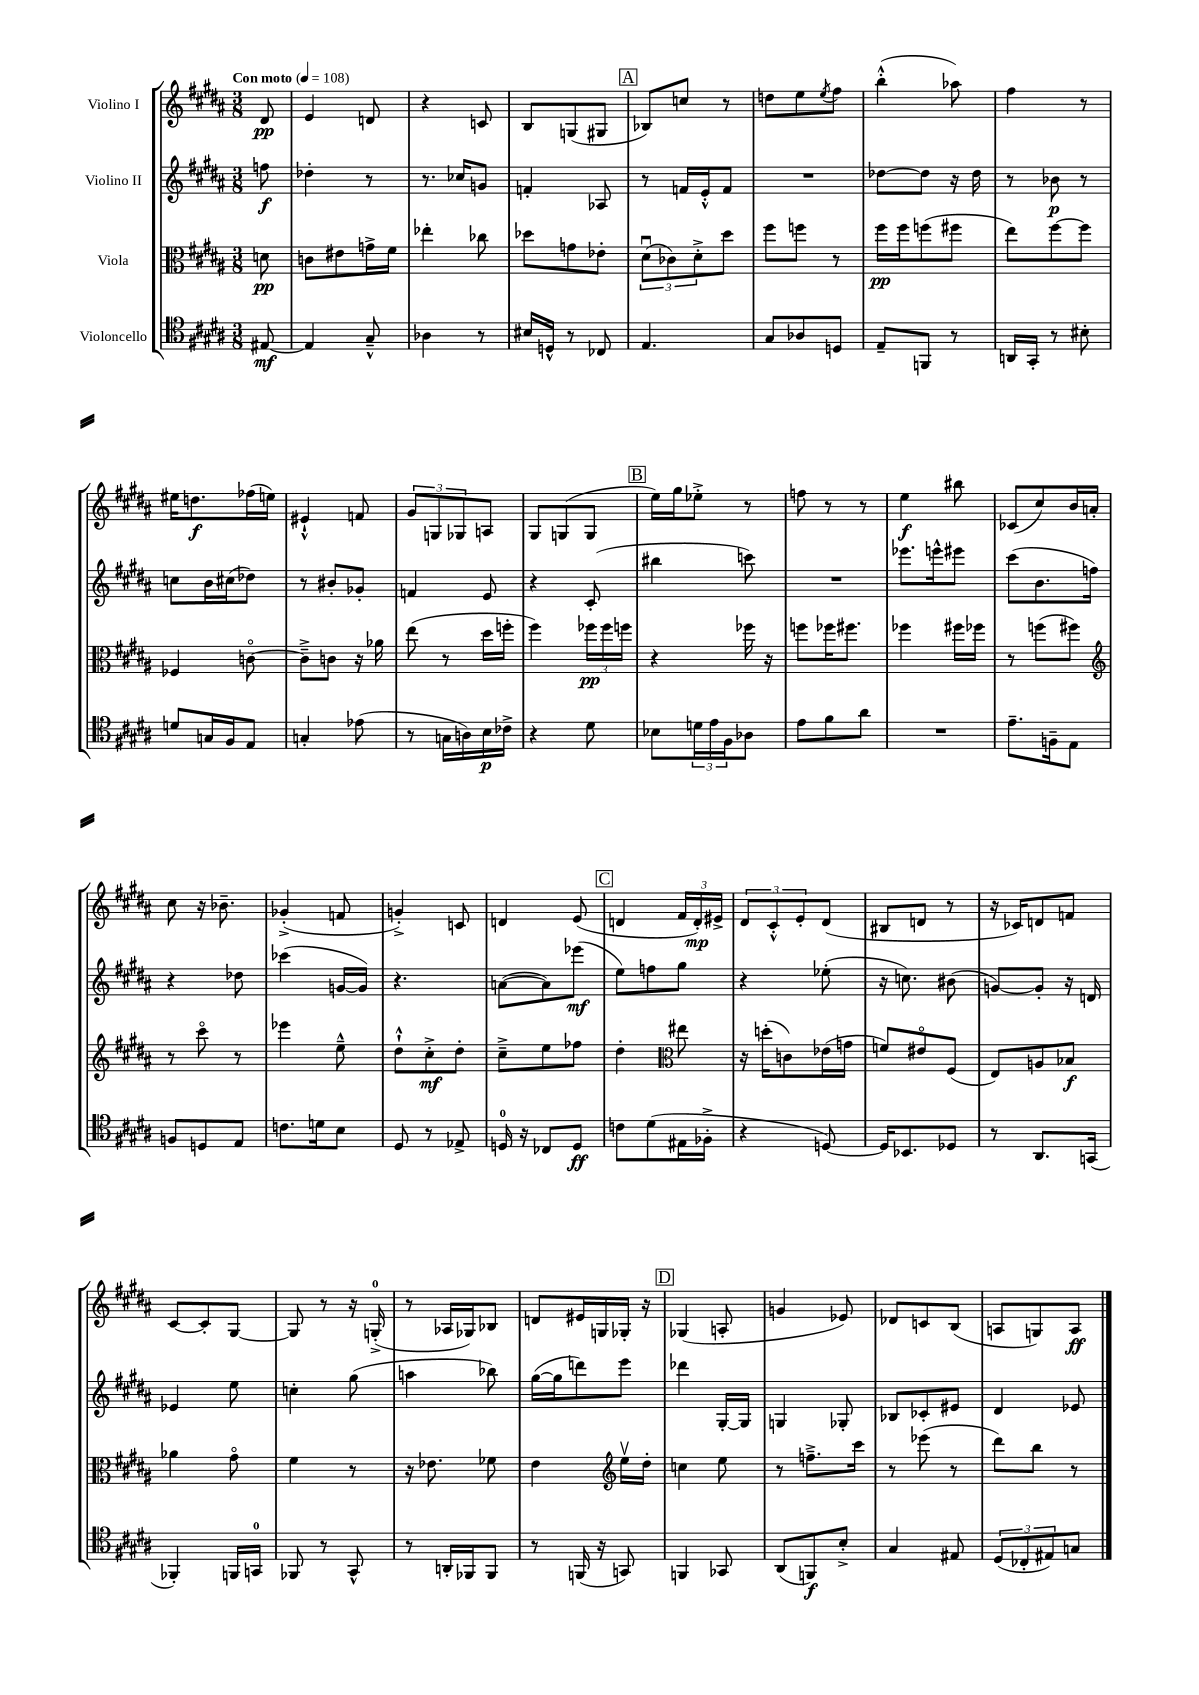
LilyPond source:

<<
\new StaffGroup <<
\new Staff = "s0" \with { instrumentName = "Violino I" } {
    \clef treble \key b \major \numericTimeSignature \time 3/8 \partial 8 \tempo "Con moto" 4 = 108
    dis'8\pp |
    e'4 d'8 |
    r4 c'8 |
    b8 g8( gis8 |
    \mark \markup { \box "A" } bes8) c''8 r8 |
    d''8 e''8 \acciaccatura { e''8 } fis''8 |
    b''4-.-^( aes''8) |
    fis''4 r8 |
    eis''16 d''8.\f fes''16( e''16) |
    eis'4-!-^ f'8 |
    \tuplet 3/2 { gis'8 g8 ges8 } a8 |
    gis8 g8( g8 |
    \mark \markup { \box "B" } e''16) gis''16 ees''8-.-> r8 |
    f''8 r8 r8 |
    e''4\f bis''8 |
    ces'8( cis''8) b'16 a'16-. |
    cis''8 r16 bes'8.-- |
    ges'4-.->( f'8 |
    g'4-.->) c'8 |
    d'4 e'8( |
    \mark \markup { \box "C" } d'4 \tuplet 3/2 { fis'16 d'16-.\mp) eis'16-> } |
    \tuplet 3/2 { dis'8 cis'8-.-^ e'8-. } dis'8( |
    bis8 d'8 r8 |
    r16 ces'16) d'8 f'8 |
    cis'8~ cis'8-. gis8~ |
    gis8 r8 r16 g16-0-.->( |
    r8 aes16 ges16) bes8 |
    d'8 eis'16 g16 ges16-. r16 |
    \mark \markup { \box "D" } ges4( a8-. |
    g'4 ees'8) |
    des'8 c'8 b8( |
    a8 g8) a8\ff \bar "|." |
}
\new Staff = "s1" \with { instrumentName = "Violino II" } {
    \clef treble \key b \major \numericTimeSignature \time 3/8 \partial 8
    f''8\f |
    des''4-. r8 |
    r8. ces''16 g'8 |
    f'4-. aes8 |
    \mark \markup { \box "A" } r8 f'16 e'16-.-^ f'8 |
    R4. |
    des''8~ des''8 r16 des''16 |
    r8 bes'8\p r8 |
    c''8 b'16 cis''16( des''8) |
    r8 bis'8-. ges'8-. |
    f'4 e'8 |
    r4 cis'8-.( |
    \mark \markup { \box "B" } bis''4 c'''8) |
    R4. |
    ees'''8. e'''16-^ eis'''8 |
    cis'''8( b'8. f''16) |
    r4 des''8 |
    ces'''4( g'16~ g'16) |
    r4. |
    a'8~( a'8) ees'''8\mf( |
    \mark \markup { \box "C" } e''8) f''8 gis''8 |
    r4 ees''8-.( |
    r16 c''8.) bis'8( |
    g'8~) g'8-. r16 d'16 |
    ees'4 e''8 |
    c''4-. gis''8( |
    a''4 bes''8) |
    gis''16~( gis''16 d'''8) e'''8 |
    \mark \markup { \box "D" } des'''4 gis16~-. gis16 |
    g4 ges8-. |
    bes8 ces'8-. eis'8 |
    dis'4 ees'8 \bar "|." |
}
\new Staff = "s2" \with { instrumentName = "Viola" } {
    \clef alto \key b \major \numericTimeSignature \time 3/8 \partial 8
    d'8\pp |
    c'8 eis'8 g'16-> fis'16 |
    ees''4-. ces''8 |
    des''8 g'8 ees'8-. |
    \mark \markup { \box "A" } \tuplet 3/2 { dis'8\downbow( ces'8) dis'8-.-> } dis''8 |
    fis''8 f''8 r8 |
    fis''16\pp fis''16 f''8( fis''8 |
    e''8) fis''8~ fis''8 |
    fes4 c'8~\flageolet |
    c'8---> c'8 r16 aes'16 |
    e''8( r8 dis''16 f''16-. |
    fis''4) \tuplet 3/2 { fes''16\pp fes''16 f''16 } |
    \mark \markup { \box "B" } r4 fes''16 r16 |
    f''8 fes''16 fis''8. |
    fes''4 fis''16 fes''16 |
    r8 f''8( fis''8) |
    \clef treble r8 cis'''8\flageolet r8 |
    ees'''4 e''8---^ |
    dis''8-!-^ cis''8-.->\mf dis''8-. |
    cis''8---> e''8 fes''8 |
    \mark \markup { \box "C" } dis''4-. \clef alto eis''8 |
    r16 d''16-.( c'8) ees'16( g'16 |
    f'8) eis'8\flageolet fis8( |
    e8) a8 bes8\f |
    aes'4 gis'8\flageolet |
    fis'4 r8 |
    r16 ees'8. fes'8 |
    e'4 \clef treble e''16\upbow dis''16-. |
    \mark \markup { \box "D" } c''4 e''8 |
    r8 f''8.---> cis'''16 |
    r8 ees'''8( r8 |
    dis'''8) b''8 r8 \bar "|." |
}
\new Staff = "s3" \with { instrumentName = "Violoncello" } {
    \clef tenor \key b \major \numericTimeSignature \time 3/8 \partial 8
    eis8~\mf |
    eis4 gis8---^ |
    aes4 r8 |
    bis16 d16-^ r8 ces8 |
    \mark \markup { \box "A" } e4. |
    gis8 aes8 d8 |
    e8-- f,8 r8 |
    a,16 gis,16-. r8 bis8-. |
    d'8 g16 fis16 e8 |
    g4-. ees'8( |
    r8 g16 a16) b16\p ces'16-> |
    r4 dis'8 |
    \mark \markup { \box "B" } bes8 \tuplet 3/2 { d'16 e'16 fis16 } aes8 |
    e'8 fis'8 ais'8 |
    R4. |
    e'8.-- f16-- e8 |
    f8 d8 e8 |
    c'8. d'16 b8 |
    dis8 r8 ees8-> |
    d16-0 r16 ces8 d8\ff |
    \mark \markup { \box "C" } c'8 dis'8( eis16 fes16-.-> |
    r4 d8~) |
    d16 bes,8. des8 |
    r8 ais,8. g,16( |
    fes,4-.) f,16 g,16-0 |
    fes,8 r8 gis,8-^ |
    r8 a,16-. fes,16 fes,8 |
    r8 f,16( r16 g,8) |
    \mark \markup { \box "D" } f,4 ges,8 |
    ais,8( f,8\f) b8-.-> |
    gis4 eis8 |
    \tuplet 3/2 { dis8( ces8-. eis8) } g8 \bar "|." |
}
>>
>>
\layout { \context { \Score \remove "Bar_number_engraver" } }
